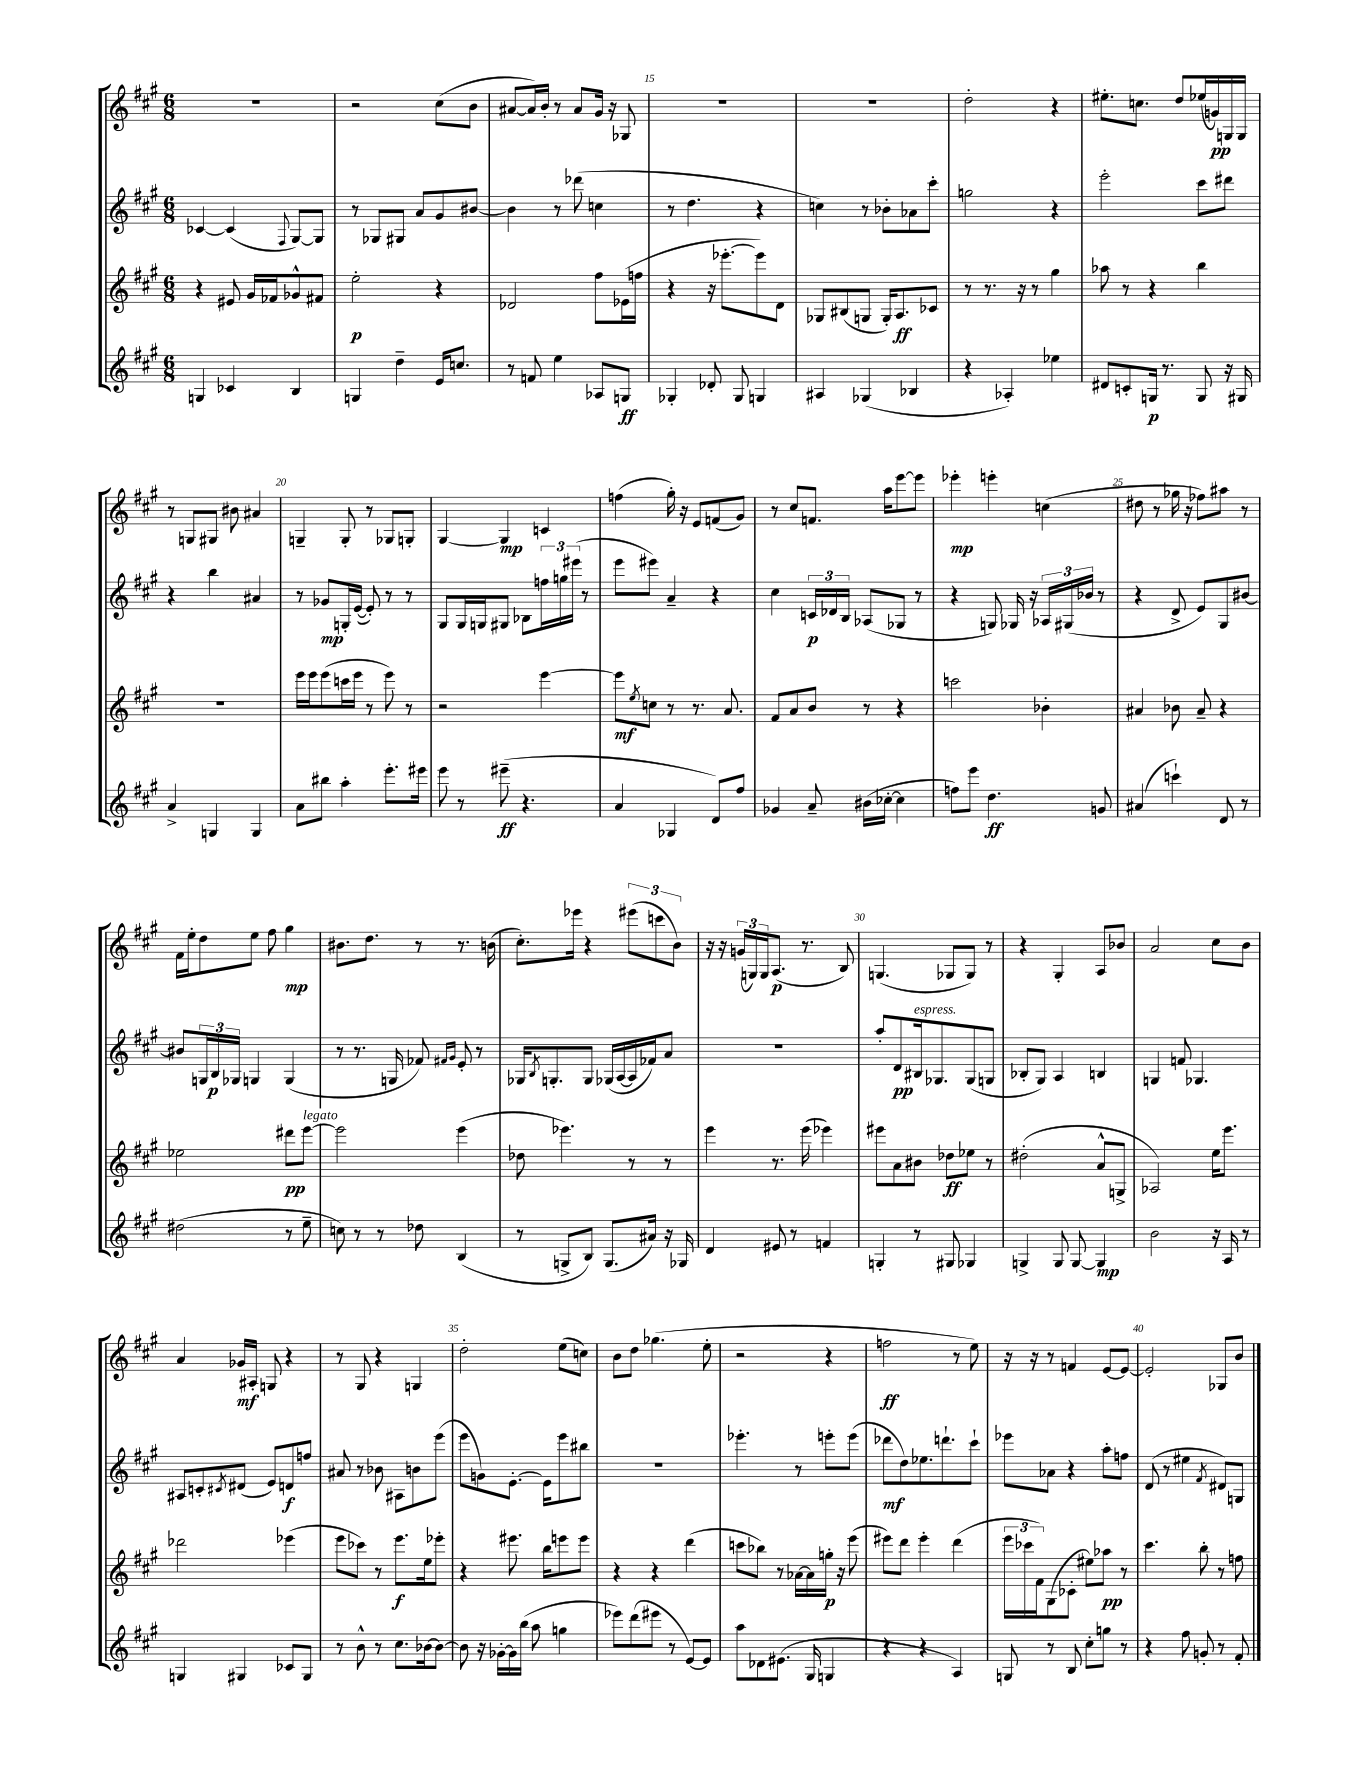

**kern	**kern	**kern	**kern
*staff4	*staff3	*staff2	*staff1
*clefG2	*clefG2	*clefG2	*clefG2
*k[f#c#g#]	*k[f#c#g#]	*k[f#c#g#]	*k[f#c#g#]
*M6/8	*M6/8	*M6/8	*M6/8
4G	4r	[4c-	2.r
4c-	8e#	(4c-]	.
.	16g#	.	.
.	16f-	.	.
.	.	8qqF#	.
4B	8g-^^	[8G#)	.
.	8f#	8G#]	.
=	=	=	=
4G	2ee'	8r	2r
.	.	8G-	.
4dd~	.	8G#	.
.	.	8a	.
16e	4r	8g#	(8cc#
8.cc	.	.	.
.	.	[8b#	8b
=	=	=	=
8r	2d-	4b#]	[8a#
8f	.	.	16a#])
.	.	.	16b'
4ee	.	8r	8r
.	.	(8ddd-	8a#
8A-	8ff#	4cc	16g#
.	.	.	16r
8G	(16e-	.	8G-
.	16ff	.	.
=	=	=	=
4G-'	4r	8r	2.r
.	.	4.dd	.
8d-'	16r	.	.
.	[8.eee-'	.	.
8G-	.	.	.
4G	8eee-])	4r	.
.	8d	.	.
=	=	=	=
4A#	8G-	4cc)	2.r
.	(8B#	.	.
(4G-	8G	8r	.
.	16G')	8b-'	.
.	8.A	.	.
4B-	.	8a-	.
.	8c-	8ccc#'	.
=	=	=	=
4r	8r	2gg	2dd'
.	8.r	.	.
4A-')	.	.	.
.	16r	.	.
.	8r	.	.
4ee-	4gg#	4r	4r
=	=	=	=
8d#	8aa-	2eee'	8.ee#'
8c'	8r	.	.
.	.	.	8.cc
16G	4r	.	.
8.r	.	.	.
.	.	.	8dd
8G	4bb	8ccc#	(16ee-
.	.	.	16g)
16r	.	8ddd#	16G
16G#	.	.	16G
=	=	=	=
4a^	2.r	4r	8r
.	.	.	8G
4G	.	4bb	8G#
.	.	.	8b#
4G	.	4a#	4a#
=	=	=	=
8a	16eee	8r	4G~
.	16eee	.	.
8bb#	(8eee	8g-	.
4aa'	16ccc	16G'	8G'
.	16eee	([16e	.
.	8r	8e'])	8r
8.eee'	8eee)	8r	8G-
.	8r	8r	8G'
16eee#	.	.	.
=	=	=	=
8eee	2r	8G#	[4G#
8r	.	16G#	.
.	.	16G	.
(8eee#~	.	8G#	4G#]
4.r	.	8B-	.
.	[4eee	24ff	4c
.	.	24gg	.
.	.	(24eee#	.
.	.	8r	.
=	=	=	=
4a	8eee]	8eee	(4ff
.	8qee	.	.
.	8cc	8eee#)	.
4G-	8r	4a~	16gg#')
.	.	.	16r
.	8.r	.	8e
8d)	.	4r	(8f
.	8.a	.	.
8ff#	.	.	8g#)
=	=	=	=
4g-	8f#	4cc#	8r
.	8a	.	8cc#
8a~	8b	24c	8.f
.	.	24d-	.
.	.	24B	.
(16b#	8r	(8A-	.
[16cc-'	.	.	16aa
4cc-]	4r	8G-	[8eee
.	.	8r	8eee]
=	=	=	=
8ff)	2ccc	4r	4eee-'
8eee	.	.	.
4.dd	.	8G)	4eee'
.	.	16G-	.
.	.	16r	.
.	4b-'	24A-	(4cc
.	.	(24G#	.
.	.	24b-	.
8g	.	8r	.
=	=	=	=
(4a#	4a#	4r	8dd#
.	.	.	8r
4ccc`)	8b-	8d^	16gg-
.	.	.	16r
.	8a#~	8e)	8ff-)
8d	4r	8G#	8aa#
8r	.	[8b#	8r
=	=	=	=
(2dd#	2ee-	8b#]	16f#
.	.	.	16ee'
.	.	24G	8dd
.	.	24B	.
.	.	24G-	.
.	.	4G	8ee
.	.	.	8ff#
8r	8ddd#	(4G	4gg#
8ee~	[8eee	.	.
=	=	=	=
8cc)	2eee]	8r	8.b#
8r	.	8.r	.
.	.	.	8.dd
8r	.	.	.
.	.	16G	.
8dd-	.	8f-)	8r
.	.	16qqf#	.
.	.	16qqg#	.
(4B	(4eee	8e'	8.r
.	.	8r	.
.	.	.	(16b
=	=	=	=
8r	8dd-	16G-	8.cc#')
.	.	8qB	.
.	.	8.G'	.
8G^	4.eee-)	.	.
.	.	.	16eee-
8B)	.	8G	4r
(8.G	.	(16G-	.
.	.	[16A	.
.	8r	16A]	(12eee#
16a#)	.	16f-)	.
.	.	.	12ccc
16r	8r	8a	.
.	.	.	12b)
16G-	.	.	.
=	=	=	=
4d	4eee	2.r	16r
.	.	.	16r
.	.	.	(24g
.	.	.	24G)
.	.	.	24G
8e#	8.r	.	(8.A
8r	.	.	.
.	(16eee	.	8.r
4f	4eee-)	.	.
.	.	.	8B)
=	=	=	=
4G'	8eee#	8aa'	(4.G
.	8a	8d	.
8r	8b#	16B#	.
.	.	8.G-	.
8G#	8dd-	.	8G-
4G-	8ee-	(8G-	8G-)
.	8r	8G	8r
=	=	=	=
4G^	(2dd#'	8B-'	4r
.	.	8G#)	.
8G	.	4A	4G#'
[8G	.	.	.
4G]	8a^^	4B	8A
.	8G^	.	8b-
=	=	=	=
2b	2A-)	4G	2a
.	.	8f	.
.	.	4.G-	.
16r	16ee	.	8cc#
16A	8.eee	.	.
8r	.	.	8b
=	=	=	=
4G	2ddd-	8A#	4a
.	.	8c'	.
.	.	8qc#	.
4G#	.	(8d#	16g-
.	.	.	16A#'
.	.	8e)	8G
8c-	(4eee-	8d	4r
8G#	.	8ff	.
=	=	=	=
8r	8eee	8a#	8r
8b^^	8ccc-)	8r	8G#
8r	8r	8b-	4r
8.cc#	8.eee	8A#	.
.	.	8b	4G
[16b-	16ee	.	.
8b-_	8eee-'	(8eee	.
=	=	=	=
8b-]	4r	8eee	2dd'
16r	.	8g)	.
[16g-'	.	.	.
16g-]	8.eee#	[8.e'	.
(16bb	.	.	.
8aa	.	.	.
.	16bb	16e]	.
4gg	8eee	8eee	(8ee
.	8eee	8bb#	8cc)
=	=	=	=
8eee-)	4r	2.r	8b
(8ddd	.	.	8dd
8eee#	4r	.	(4.gg-
8r	.	.	.
[8e)	(4ddd	.	.
8e]	.	.	8ee'
=	=	=	=
8aa	8ccc	4.eee-'	2r
8d-	8bb-)	.	.
(8.e#	8r	.	.
.	[16a-	8r	.
16G#	16a-]	.	.
4G	16gg'	8eee'	4r
.	16r	.	.
.	(8eee	(8eee	.
=	=	=	=
4r	8eee#)	8ddd-	2ff
.	8ddd	8dd)	.
4r	4eee#'	8.ee-	.
.	.	8.ddd`	.
4A)	(4ddd	.	8r
.	.	8ccc#`	8ee)
=	=	=	=
8G	24eee	8eee-	16r
.	24ccc-	.	.
.	.	.	16r
.	24f#)	.	.
8r	(8G#	8a-	8r
8B	8c-'	4r	4f
8cc#'	8ee#)	.	.
8gg	8aa-	8aa'	[8e
8r	8r	8ff	8e_
=	=	=	=
4r	4.ccc#	(8d	2e']
.	.	8r	.
8ff#	.	4ee#	.
8g'	8bb'	.	.
.	.	8qf#	.
8r	8r	8d#)	8G-
8f#'	8ff	8G	8b
==	==	==	==
*-	*-	*-	*-
